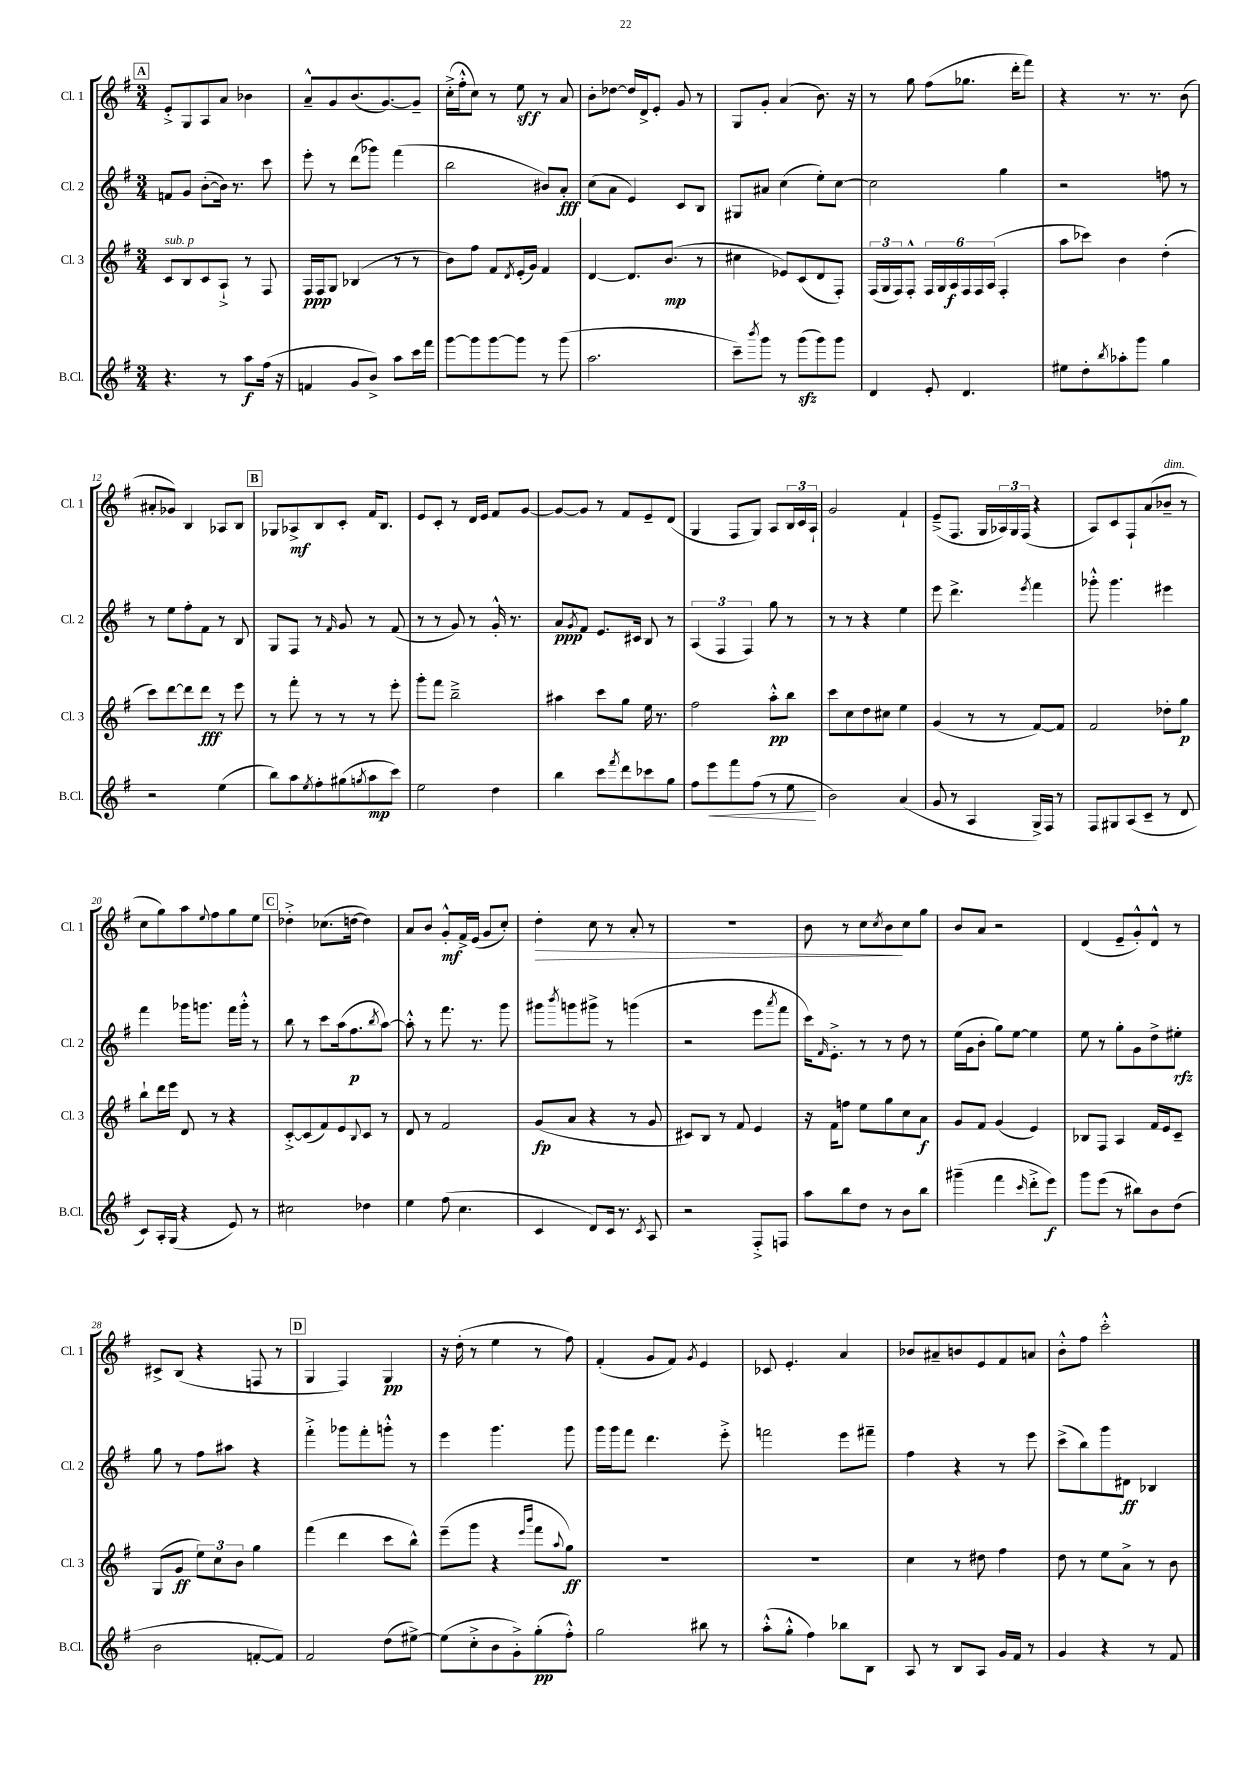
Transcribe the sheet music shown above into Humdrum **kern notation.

**kern	**dynam	**kern	**dynam	**kern	**dynam	**kern	**dynam
*part4	*part4	*part3	*part3	*part2	*part2	*part1	*part1
*staff4	*staff4	*staff3	*staff3	*staff2	*staff2	*staff1	*staff1
*I"B.Cl.	*	*I"Cl. 3	*	*I"Cl. 2	*	*I"Cl. 1	*
*I'B.Cl.	*	*I'Cl. 3	*	*I'Cl. 2	*	*I'Cl. 1	*
*clefG2	*	*clefG2	*	*clefG2	*	*clefG2	*
*k[f#]	*	*k[f#]	*	*k[f#]	*	*k[f#]	*
*M3/4	*	*M3/4	*	*M3/4	*	*M3/4	*
!!LO:REH:place=s1:t=A
=5	=5	=5	=5	=5	=5	=5	=5
!	!	!LO:TX:a:i:t=sub. p	!	!	!	!	!
4.r	.	8c/L	.	8fn/L	.	8e'^/L	.
.	.	8B/	.	8g/J	.	8G/	.
.	.	8c/	.	([8b'\L	.	8A/	.
8r	.	8A`^/J	.	16b\Jk])	.	8a/J	.
.	.	.	.	8.r	.	.	.
8aa\L	f	8r	.	.	.	4b-X\	.
(16ff#\Jk	.	8F#/	.	8ccc\	.	.	.
16r	.	.	.	.	.	.	.
=6	=6	=6	=6	=6	=6	=6	=6
4fn/	.	16F#/LL	ppp	8eee'\	.	8a~^^/L	.
.	.	16F#/J	.	.	.	.	.
.	.	8G/J	.	8r	.	8g/	.
8g/L	.	(4B-X/	.	(8ddd\L	.	(8.b/	.
8b^/J)	.	.	.	8ggg-X\J)	.	.	.
.	.	.	.	.	.	[8.g/)	.
8aa\L	.	8r	.	(4fff#\	.	.	.
16ccc\L	.	8r	.	.	.	8g~/J]	.
16fff#\JJ	.	.	.	.	.	.	.
=7	=7	=7	=7	=7	=7	=7	=7
[8ggg\L	.	8b\L)	.	2bb\	.	(16cc'^\LL	.
.	.	.	.	.	.	16ff#'^^\J	.
8ggg\]	.	8ff#\J	.	.	.	8cc\J)	.
[8ggg\	.	8f#/L	.	.	.	8r	.
.	.	8qd/	.	.	.	.	.
8ggg\J]	.	(16e'/L	.	.	.	8ee\	sff
.	.	16g/JJ)	.	.	.	.	.
8r	.	4f#/	.	8b#X/L)	.	8r	.
(8ggg\	.	.	.	8a'/J	fff	8a/	.
=8	=8	=8	=8	=8	=8	=8	=8
2.aa\	.	[4d/	.	(8cc\L	.	8b'\L	.
.	.	.	.	8a\J	.	[8dd-X\J	.
.	.	8.d/L]	.	4e/)	.	16dd-/LL]	.
.	.	.	.	.	.	16d^/J	.
.	.	.	.	.	.	8e'/J	.
.	.	(8.b/J	mp	.	.	.	.
.	.	.	.	8c/L	.	8g/	.
.	.	8r	.	8B/J	.	8r	.
=9	=9	=9	=9	=9	=9	=9	=9
8ccc~\L)	.	4cc#X\	.	8G#X/L	.	8G/L	.
8qbbb/	.	.	.	.	.	.	.
8ggg\J	.	.	.	8a#X/J	.	8g'/J	.
8r	.	8e-X/L)	.	(4cc\	.	(4a/	.
(8gggzz\L	.	(8c/	.	.	.	.	.
8ggg\)	.	8d/	.	8ee'\L)	.	8.b\)	.
8ggg\J	.	8F#'/J)	.	[8cc\J	.	.	.
.	.	.	.	.	.	16r	.
=10	=10	=10	=10	=10	=10	=10	=10
4d/	.	(24F#/LL	.	2cc\]	.	8r	.
.	.	24G/	.	.	.	.	.
.	.	24F#/J)	.	.	.	.	.
.	.	8F#'^^/J	.	.	.	8gg\	.
8e'/	.	24F#/LL	.	.	.	(8ff#\L	.
.	.	24G/	.	.	.	.	.
.	.	24A/	f	.	.	.	.
4.d/	.	24F#/	.	.	.	8.gg-X\J	.
.	.	24F#/	.	.	.	.	.
.	.	(24A/JJ	.	.	.	.	.
.	.	4F#'/	.	4gg\	.	.	.
.	.	.	.	.	.	16ddd'\KL	.
.	.	.	.	.	.	8fff#\J)	.
=11	=11	=11	=11	=11	=11	=11	=11
8ee#X\L	.	8aa\L	.	2r	.	4r	.
8dd'\	.	8ccc-X\J)	.	.	.	.	.
8qbb/	.	.	.	.	.	.	.
8aa-X'\	.	4b\	.	.	.	8.r	.
8ggg\J	.	.	.	.	.	.	.
.	.	.	.	.	.	8.r	.
4gg\	.	(4dd'\	.	8ffn\	.	.	.
.	.	.	.	8r	.	(8b\	.
!!LO:LB:g=z
=12	=12	=12	=12	=12	=12	=12	=12
2r	.	8ccc\L)	.	8r	.	8a#X'/L	.
.	.	[8ddd\	.	8ee\L	.	8g-X/J)	.
.	.	8ddd\]	.	8ff#'\	.	4B/	.
.	.	8ddd\J	fff	8f#\J	.	.	.
(4ee\	.	8r	.	8r	.	8A-X/L	.
.	.	8eee\	.	8B/	.	8B/J	.
!!LO:REH:place=s1:t=B
=13	=13	=13	=13	=13	=13	=13	=13
8bb\L)	.	8r	.	8G/L	.	8G-X/L	.
8aa\	.	8fff#'\	.	8F#/J	.	8A-X^/	mf
8qee/	.	.	.	.	.	.	.
8ff#'\	.	8r	.	8r	.	8B/	.
.	.	.	.	16qqf#/	.	.	.
(8gg#X\	.	8r	.	8g/	.	8c'/J	.
8qggn/	.	.	.	.	.	.	.
8aa\	mp	8r	.	8r	.	16f#/KL	.
.	.	.	.	.	.	8.B/J	.
8ccc\J)	.	8eee'\	.	(8f#/	.	.	.
=14	=14	=14	=14	=14	=14	=14	=14
2ee\	.	8ggg'\L	.	8r	.	8e/L	.
.	.	8fff#\J	.	8r	.	8c'/J	.
.	.	2bb~^\	.	8g/)	.	8r	.
.	.	.	.	8r	.	16d/LL	.
.	.	.	.	.	.	16e/JJ	.
4dd\	.	.	.	16g'^^/	.	8f#/L	.
.	.	.	.	8.r	.	.	.
.	.	.	.	.	.	[8g/J	.
=15	=15	=15	=15	=15	=15	=15	=15
4bb\	.	4aa#X\	.	8a/L	ppp	8g/L_	.
.	.	.	.	8qg/	.	.	.
.	.	.	.	8f#/J	.	8g/J]	.
8ccc\L	.	8ccc\L	.	8.e/L	.	8r	.
8qfff#/	.	.	.	.	.	.	.
8ddd\	.	8gg\J	.	.	.	8f#/L	.
.	.	.	.	16c#X/Jk	.	.	.
8ccc-X\	.	16ee\	.	8B/	.	8e~/	.
.	.	8.r	.	.	.	.	.
8gg\J	.	.	.	8r	.	(8d/J	.
=16	=16	=16	=16	=16	=16	=16	=16
8ff#\L	.	2ff#\	.	(6A/	.	4G/	.
!	!LO:HP:b	!	!	!	!	!	!
8eee\	<	.	.	.	.	.	.
.	.	.	.	6F#/	.	.	.
8fff#\	.	.	.	.	.	8F#/L	.
.	.	.	.	6F#/)	.	.	.
(8ff#\J	.	.	.	.	.	8G/J)	.
8r	.	8aa'^^\L	pp	8gg\	.	8A/L	.
8ee\	.	8bb\J	.	8r	.	24B/L	.
.	.	.	.	.	.	24c/	.
.	.	.	.	.	.	24A`/JJ	.
.	[	.	.	.	.	.	.
=17	=17	=17	=17	=17	=17	=17	=17
2b\)	.	8ccc\L	.	8r	.	2g/	.
.	.	8cc\	.	8r	.	.	.
.	.	8dd\	.	4r	.	.	.
.	.	8cc#X\J	.	.	.	.	.
(4a/	.	4ee\	.	4ee\	.	4f#`/	.
=18	=18	=18	=18	=18	=18	=18	=18
8g/	.	(4g/	.	8eee\	.	(8e~^/L	.
8r	.	.	.	4.ddd^\	.	8.F#/J	.
4A/	.	8r	.	.	.	.	.
.	.	.	.	.	.	16G/LL	.
.	.	8r	.	.	.	24A-X/)	.
.	.	.	.	.	.	24G/	.
.	.	.	.	.	.	(24F#/JJ	.
.	.	.	.	8qeee/	.	.	.
16G^/LL)	.	[8f#/L)	.	4fff#\	.	4r	.
16F#/JJ	.	.	.	.	.	.	.
8r	.	8f#/J]	.	.	.	.	.
=19	=19	=19	=19	=19	=19	=19	=19
8F#/L	.	2f#/	.	8ggg-X'^^\	.	8A/L)	.
8G#X/	.	.	.	4.ggg-\	.	8c/	.
(8A/	.	.	.	.	.	8F#`/	.
8c~/J	.	.	.	.	.	(8a/	.
!	!	!	!	!	!	!LO:TX:a:i:t=dim.	!
8r	.	8dd-X'\L	.	4eee#X\	.	8b-X~/J	.
8d/	.	8gg\J	p	.	.	8r	.
!!LO:LB:g=z
=20	=20	=20	=20	=20	=20	=20	=20
8c/L)	.	8bb`\L	.	4fff#\	.	8cc\L	.
16A'/L	.	16ddd\L	.	.	.	8gg\)	.
(16G/JJ	.	16eee\JJ	.	.	.	.	.
4r	.	8d/	.	16ggg-X\KL	.	8aa\	.
.	.	.	.	8.gggn\J	.	.	.
.	.	.	.	.	.	8qqee/	.
.	.	8r	.	.	.	8ff#\	.
8e/)	.	4r	.	16fff#\LL	.	8gg\	.
.	.	.	.	16ggg'^^\JJ	.	.	.
8r	.	.	.	8r	.	8ee\J	.
!!LO:REH:place=s1:t=C
=21	=21	=21	=21	=21	=21	=21	=21
2cc#X\	.	[8c'^/L	.	8bb\	.	4dd-X'^\	.
.	.	(8c/]	.	8r	.	.	.
.	.	8f#/)	.	8ccc\L	.	(8.cc-X\L	.
.	.	8e/	.	(16aa\k	.	.	.
.	.	.	.	8.ff#\	p	[16ddn\Jk	.
.	.	8qqB/	.	.	.	.	.
4dd-X\	.	8c/J	.	.	.	4dd\])	.
.	.	.	.	8qbb/	.	.	.
.	.	8r	.	[8aa\J)	.	.	.
=22	=22	=22	=22	=22	=22	=22	=22
4ee\	.	8d/	.	8aa'^^\]	.	8a/L	.
.	.	8r	.	8r	.	8b/J	.
(8ff#\	.	2f#/	.	8.fff#\	.	8g'^^/L	mf
4.cc\	.	.	.	.	.	16f#^/L	.
.	.	.	.	8.r	.	(16e/JJ	.
.	.	.	.	.	.	8g/L	.
.	.	.	.	8ggg\	.	8cc'/J)	.
=23	=23	=23	=23	=23	=23	=23	=23
!	!	!	!	!	!	!	!LO:HP:b
4c/	.	(8g/L	fp	8ggg#X\L	.	4dd'\	>
.	.	.	.	8qbbb/	.	.	.
.	.	8a/J	.	8gggn\	.	.	.
8d/L)	.	4r	.	8ggg#X^\J	.	8cc\	.
16c/Jk	.	.	.	8r	.	8r	.
8.r	.	.	.	.	.	.	.
.	.	8r	.	(4gggn\	.	8a'/	.
8qc/	.	.	.	.	.	.	.
8A/	.	8g/	.	.	.	8r	.
=24	=24	=24	=24	=24	=24	=24	=24
2r	.	8c#X/L)	.	2r	.	2.r	.
.	.	8B/J	.	.	.	.	.
.	.	8r	.	.	.	.	.
.	.	8f#/	.	.	.	.	.
8F#'^/L	.	4e/	.	8eee\L	.	.	.
.	.	.	.	8qaaa/	.	.	.
8Fn/J	.	.	.	8fff#\J	.	.	.
=25	=25	=25	=25	=25	=25	=25	=25
8aa\L	.	16r	.	16ccc\KL)	.	8b\	.
.	.	.	.	16qqf#/	.	.	.
.	.	16f#\KL	.	8.e'^\J	.	.	.
8bb\	.	8ffn\J	.	.	.	8r	.
8dd\J	.	8ee\L	.	8r	.	8cc\L	.
.	.	.	.	.	.	8qcc/	.
8r	.	8gg\	.	8r	.	8b\	.
8b\L	.	8cc\	.	8dd\	.	8cc\	]
8bb\J	.	8a\J	f	8r	.	8gg\J	.
=26	=26	=26	=26	=26	=26	=26	=26
(4ggg#X~\	.	8g/L	.	(16ee\LL	.	8b/L	.
.	.	.	.	16g\J	.	.	.
.	.	8f#/J	.	8b'\J	.	8a/J	.
4fff#\	.	(4g/	.	8gg\L)	.	2r	.
.	.	.	.	[8ee\J	.	.	.
16qqccc/	.	.	.	.	.	.	.
8ddd'^\L	.	4e/)	.	4ee\]	.	.	.
8eee\J)	f	.	.	.	.	.	.
=27	=27	=27	=27	=27	=27	=27	=27
8ggg\L	.	8B-X/L	.	8ee\	.	(4d/	.
(8eee\J	.	8F#/J	.	8r	.	.	.
8r	.	4A/	.	8gg'\L	.	8e~/L	.
8bb#X\L)	.	.	.	8g\	.	8g'^^/)	.
8b\	.	16f#/LL	.	8dd^\	.	8d^^/J	.
.	.	16e/J	.	.	.	.	.
(8dd\J	.	8c~/J	.	8ee#X'\J	rfz	8r	.
!!LO:LB:g=z
=28	=28	=28	=28	=28	=28	=28	=28
2b\	.	(8G/L	.	8gg\	.	8c#X^/L	.
.	.	8g/J	ff	8r	.	(8B/J	.
.	.	12ee\L)	.	8ff#\L	.	4r	.
.	.	12cc\	.	.	.	.	.
.	.	.	.	8aa#X\J	.	.	.
.	.	12b\J	.	.	.	.	.
[8fn'/L	.	4gg\	.	4r	.	8Fn/	.
8f/J])	.	.	.	.	.	8r	.
!!LO:REH:place=s1:t=D
=29	=29	=29	=29	=29	=29	=29	=29
2f#/	.	(4fff#\	.	4fff#'^\	.	4G/	.
.	.	4ddd\	.	8ggg-X\L	.	4F#/)	.
.	.	.	.	8fff#'\	.	.	.
(8dd\L	.	8ccc\L	.	8gggn'^^\J	.	4G/	pp
[8ee#X^\J)	.	8bb^^\J)	.	8r	.	.	.
=30	=30	=30	=30	=30	=30	=30	=30
(8ee#\L]	.	(8eee~\L	.	4eee\	.	16r	.
.	.	.	.	.	.	(16dd'\	.
8cc'^\	.	8ggg\J	.	.	.	8r	.
8b\	.	4r	.	4.ggg\	.	4ee\	.
8g'^\)	.	.	.	.	.	.	.
.	.	16qqeee/LL	.	.	.	.	.
.	.	16qqbbb/JJ	.	.	.	.	.
(8gg'\	pp	8fff#\L	.	.	.	8r	.
.	.	8qqaa/	.	.	.	.	.
8ff#'^^\J)	.	8gg\J)	ff	8ggg\	.	8ff#\)	.
=31	=31	=31	=31	=31	=31	=31	=31
2gg\	.	2.r	.	16ggg\LL	.	(4f#'/	.
.	.	.	.	16ggg\J	.	.	.
.	.	.	.	8fff#\J	.	.	.
.	.	.	.	4.ddd\	.	8g/L	.
.	.	.	.	.	.	8f#/J)	.
.	.	.	.	.	.	8qg/	.
8bb#X\	.	.	.	.	.	4e/	.
8r	.	.	.	8eee'^\	.	.	.
=32	=32	=32	=32	=32	=32	=32	=32
(8aa'^^\L	.	2.r	.	2fffn\	.	8c-X/	.
8gg'^^\J	.	.	.	.	.	4.e'/	.
4ff#\)	.	.	.	.	.	.	.
8bb-X\L	.	.	.	8eee\L	.	4a/	.
8B\J	.	.	.	8fff#X~\J	.	.	.
=33	=33	=33	=33	=33	=33	=33	=33
8A/	.	4cc\	.	4ff#\	.	8b-X/L	.
8r	.	.	.	.	.	8a#X~/	.
8B/L	.	8r	.	4r	.	8bn/	.
8A/J	.	8dd#X\	.	.	.	8e/	.
16g/LL	.	4ff#\	.	8r	.	8f#/	.
16f#/JJ	.	.	.	.	.	.	.
8r	.	.	.	8eee\	.	8an/J	.
=34	=34	=34	=34	=34	=34	=34	=34
4g/	.	8dd\	.	(8ccc^\L	.	8b'^^\L	.
.	.	8r	.	8bb\)	.	8ff#\J	.
4r	.	8ee\L	.	8ggg\	.	2ccc'^^\	.
.	.	8a^\J	.	8d#X\J	ff	.	.
8r	.	8r	.	4B-X/	.	.	.
8f#/	.	8b\	.	.	.	.	.
==	==	==	==	==	==	==	==
*-	*-	*-	*-	*-	*-	*-	*-
